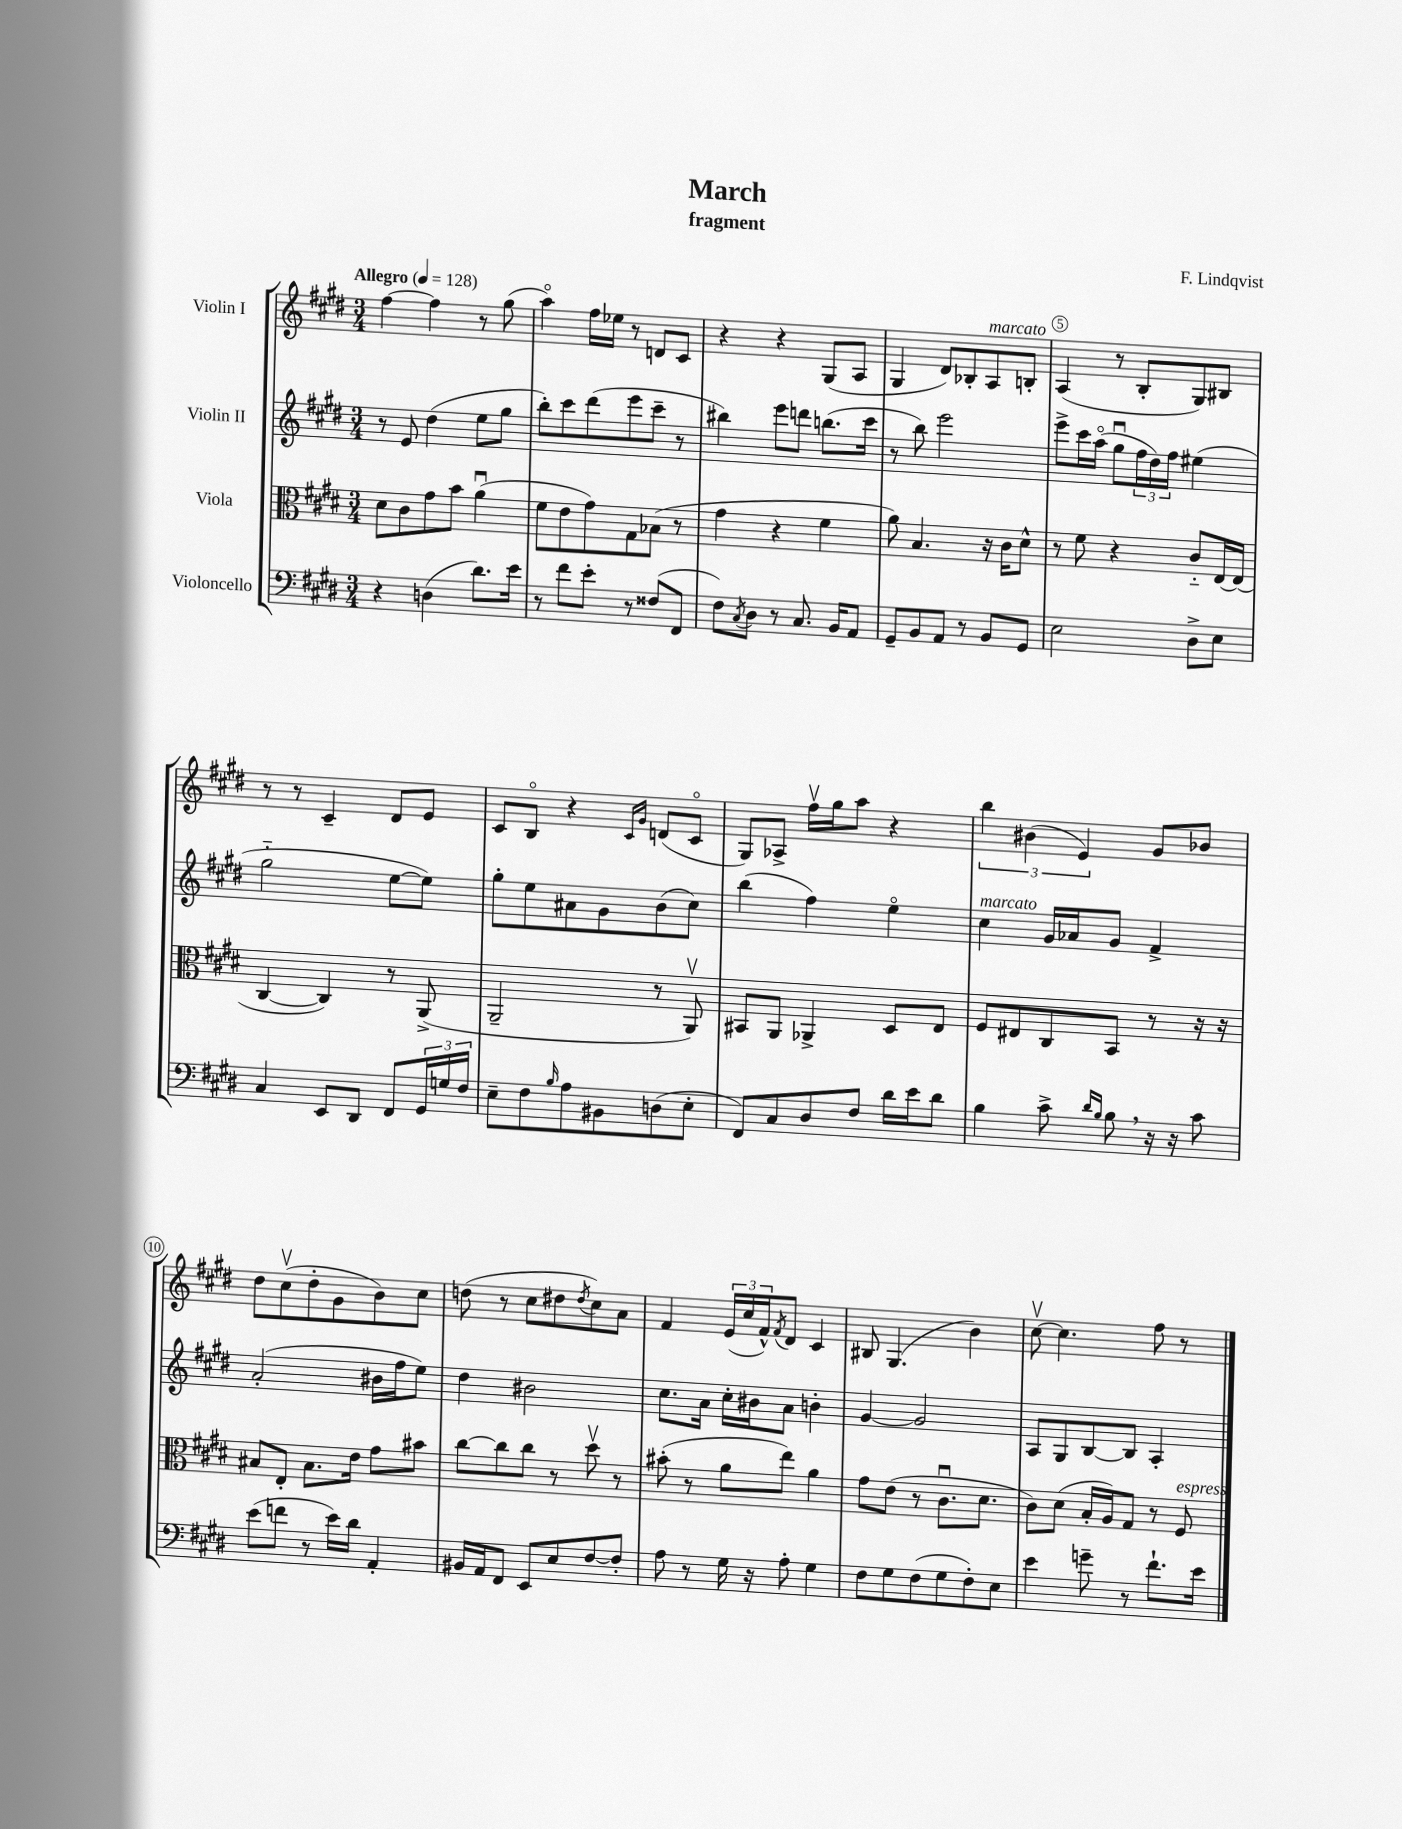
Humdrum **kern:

**kern	**kern	**kern	**kern
*part4	*part3	*part2	*part1
*staff4	*staff3	*staff2	*staff1
*I"Violoncello	*I"Viola	*I"Violin II	*I"Violin I
*clefF4	*clefC3	*clefG2	*clefG2
*k[f#c#g#d#]	*k[f#c#g#d#]	*k[f#c#g#d#]	*k[f#c#g#d#]
*M3/4	*M3/4	*M3/4	*M3/4
*MM128	*MM128	*MM128	*MM128
=1	=1	=1	=1
!	!	!	!LO:TX:a:B:t=Allegro
4r	8d#\L	8r	[4ff#\
.	8c#\	8e/	.
(4Dn\	8g#\	(4dd#\	4ff#\]
.	8b\J	.	.
8.d#\L)	(4au\	8ee\L	8r
.	.	8gg#\J	(8gg#\
16e\Jk	.	.	.
=2	=2	=2	=2
8r	8f#\L	8bb'\L)	4aa\)
8f#\L	8e\	8ccc#\	.
8e'\J	8g#\)	(8ddd#\	16ff#\LL
.	.	.	16ee-X\JJ
8r	8G#\	8eee\	8r
(8F##X/L	(8B-X\J	8ccc#~\J	8dn/L
8FF#/J	8r	8r	8c#/J
=3	=3	=3	=3
8F#\L)	4g#\	4bb#X\)	4r
8qC#/	.	.	.
8D#\J	.	.	.
8r	4r	8eee\L	4r
8.C#/	.	8dddn\J	.
.	4f#\	(8.bbn\L	(8G#/L
16BB/KL	.	.	.
8AA/J	.	.	8A/J
.	.	16ccc#\Jk	.
=4	=4	=4	=4
8GG#~/L	8a\)	8r	4G#/
8BB/	4.B/	8bb\)	.
8AA/J	.	2eee\	8d#/L)
8r	.	.	8B-X'/
!	!	!	!LO:TX:a:i:t=marcato
8BB/L	16r	.	8A/
.	16c#\KL	.	.
8GG#/J	8d#^^\J	.	8Bn'/J
=5	=5	=5	=5
2E\	8r	8eee^\L	(4A/
.	8f#\	16ccc#\L	.
.	.	(16aa\JJ	.
.	4r	8gg#u\L	8r
.	.	24ff#\L	8B'/L
.	.	24dd#\)	.
.	.	24ff#\JJ	.
8D#^\L	8c#/L	(4ee#X\	8G#/)
8E\J	[16E/L	.	8B#X/J
.	(16E/JJ]	.	.
!!LO:LB:g=z
=6	=6	=6	=6
4C#/	[4C#/	2gg#\	8r
.	.	.	8r
8EE/L	4C#/])	.	4c#~/
8DD#/J	.	.	.
8FF#/L	8r	[8ee\L	8d#/L
24GG#/L	(8AA^/	8ee\J])	8e/J
24Gn/	.	.	.
24F#/JJ	.	.	.
=7	=7	=7	=7
8E~\L	2AA~/	8gg#'\L	8c#/L
8F#\	.	8ee\	8B/J
16qqB/	.	.	.
8A\	.	8a#X\	4r
8BB#X\	.	8g#\	.
.	.	.	16qqc#/LL
.	.	.	16qqg#/JJ
(8Dn\	8r	(8b\	(8dn/L
8E'\J	8AAv/)	8cc#\J)	8c#/J
=8	=8	=8	=8
8FF#/L)	8BB#X/L	(4bb\	8G#/L)
8C#/	8AA/J	.	8A-X^/J
8D#/	4AA-X^/	4ff#\)	16ff#v\LL
.	.	.	16gg#\J
8F#/J	.	.	8aa\J
16d#\LL	8D#/L	4ee\	4r
16e\J	.	.	.
8d#\J	8E/J	.	.
=9	=9	=9	=9
!	!	!LO:TX:a:i:t=marcato	!
4B\	8F#/L	4cc#\	6bb\
.	8E#X/	.	.
.	.	.	(6b#X\
8c#^\	8C#/	16g#/LL	.
.	.	16a-X/J	.
.	.	.	6e/)
16qqd#/LL	.	.	.
16qqB/JJ	.	.	.
8B,\	8BB/J	8g#/J	.
16r	8r	4f#^/	8g#/L
16r	.	.	.
8c#\	16r	.	8b-X/J
.	16r	.	.
!!LO:LB:g=z
=10	=10	=10	=10
(8e\L	8B#X/L	(2a'/	8dd#\L
8fn\J	8E'/J	.	(8cc#v\
8r	8.B#\L	.	8dd#'\
16e\LL)	.	.	8g#\
16d#\JJ	16e\Jk	.	.
4AA'/	8g#\L	16b#X\LL	8b\)
.	.	16ff#\J	.
.	8b#X\J	8ee\J)	8cc#\J
=11	=11	=11	=11
16BB#X/LL	[8cc#\L	4dd#\	(8ddn\
16AA/J	.	.	.
8FF#/J	8cc#\]	.	8r
8EE/L	8cc#\J	2b#X\	8cc#\L
8E/	8r	.	8dd#X\
.	.	.	8qdd#/
[8F#/	8dd#v\	.	8cc#\)
8F#'/J]	8r	.	8a\J
=12	=12	=12	=12
8A\	(8b#X'\	8.cc#\L	4f#/
8r	8r	.	.
.	.	16a\Jk	.
16G#\	8a\L	16cc#'\LL	(24e/LL
.	.	.	24cc#/
16r	.	16b#X\J	.
.	.	.	24f#^^/J)
.	.	.	8qf#/
8A'\	8ee\J)	8a\J	8d#/J
4G#\	4a\	4bn'\	4c#/
=13	=13	=13	=13
8F#\L	8g#\L	[4g#/	8B#X/
8G#\	(8e\J	.	(4.G#/
(8F#\	8r	2g#/]	.
8G#\	8.c#u\L	.	.
8F#'\)	.	.	4b\)
.	8.d#\J	.	.
8E\J	.	.	.
=14	=14	=14	=14
4e\	8c#\L)	8A/L	[8cc#v\
.	(8d#\J	8G#/	4.cc#\]
8gn~\	16B'/LL	[8B/	.
.	16A/J)	.	.
8r	8G#/J	8B/J]	.
8.f#`\L	8r	4A'/	8ff#\
!	!LO:TX:a:i:t=espress.	!	!
.	8F#/	.	8r
16e\Jk	.	.	.
==	==	==	==
*-	*-	*-	*-
